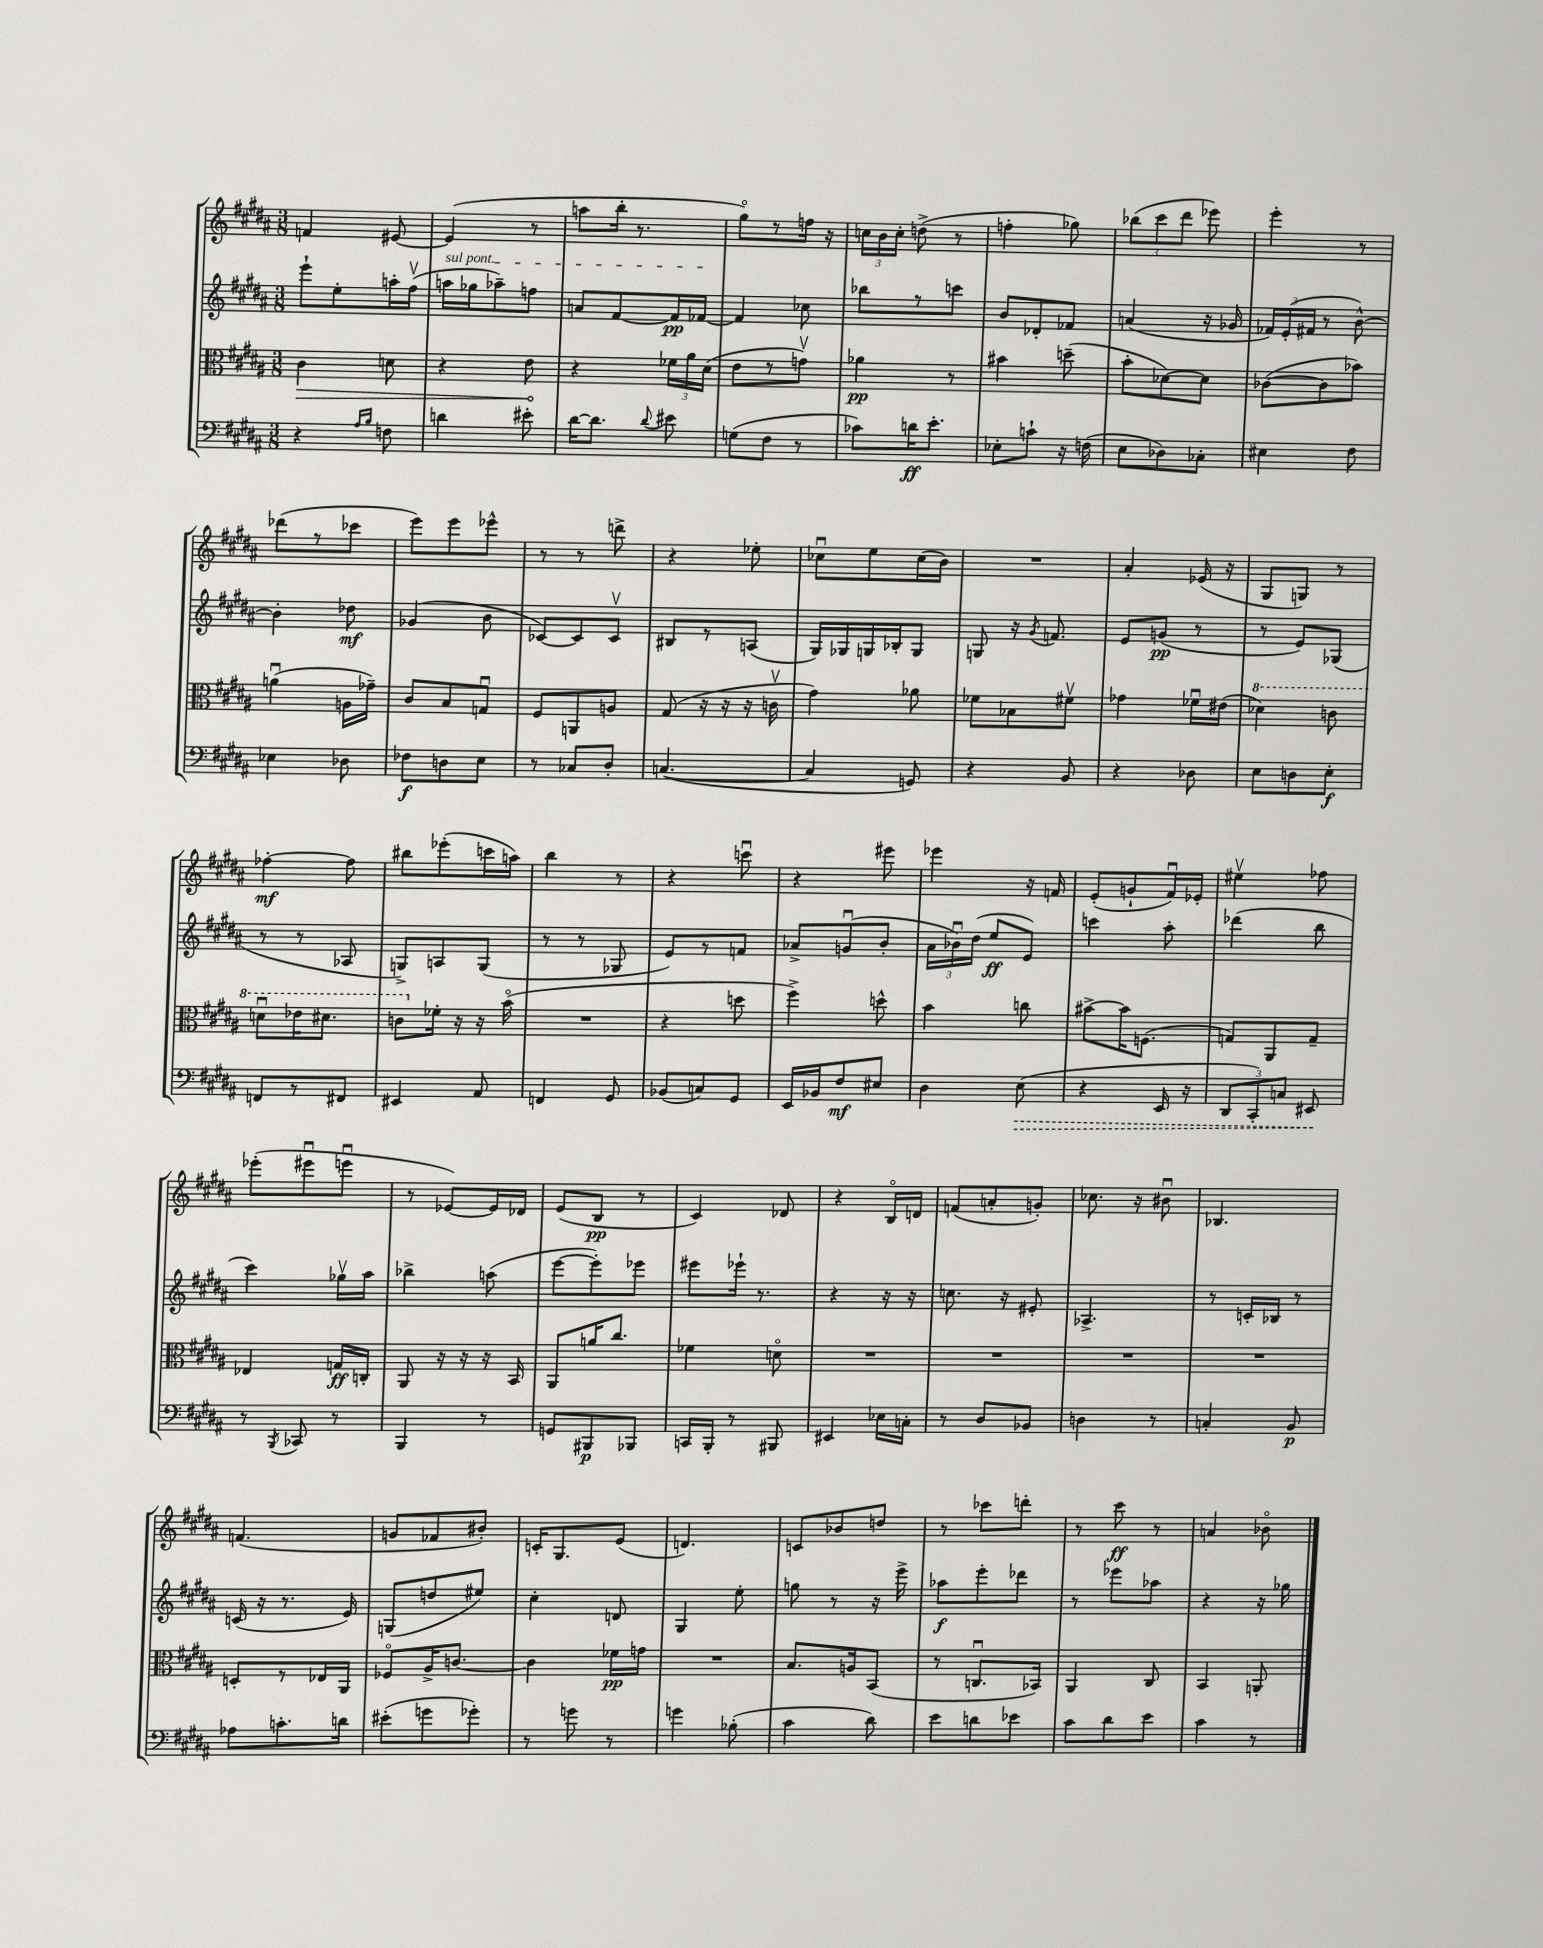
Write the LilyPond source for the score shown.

<<
\new StaffGroup <<
\new Staff = "s0" {
    \clef treble \key b \major \numericTimeSignature \time 3/8
    \autoBeamOff f'4 eis'8~ |
    eis'4( r8 |
    a''8[ b''16]-. r8. |
    gis''8[\flageolet) r8 f''16] r16 |
    \tuplet 3/2 { c''16[ b'16 c''16]-. } d''8->( r8 |
    f''4-. ges''8) |
    \tuplet 3/2 { bes''8[( cis'''8 dis'''8] } ees'''8) |
    e'''4-. r8 |
    des'''8[( r8 ces'''8] |
    e'''8[) e'''8 ees'''8]-^ |
    r8 r8 d'''8-> |
    r4 ees''8-. |
    ces''8[\downbow e''8 ces''16( b'16]) |
    R4. |
    ais'4-. ees'16( r16 |
    gis8[ g8]) r8 |
    fes''4~-.\mf fes''8 |
    bis''8[ ees'''8-.( c'''16 a''16]) |
    b''4 r8 |
    r4 c'''8\downbow |
    r4 eis'''8 |
    ees'''4 r16 f'16 |
    e'8[-.( g'8-! fis'16\downbow) ees'16]-. |
    eis''4\upbow fes''8 |
    ees'''8[-.( eis'''8\downbow e'''8]\downbow |
    r8 ees'8[~) ees'16 des'16] |
    e'8[( b8]\pp r8 |
    cis'4) des'8 |
    r4 b16[\flageolet d'16] |
    f'8[( a'8-. g'8]-.) |
    ces''8. r16 bis'8\downbow |
    bes4. |
    f'4.( |
    g'8[ fes'8 bis'8]-.) |
    c'16[-. gis8. e'8]( |
    d'4.) |
    c'8[ bes'8 d''8] |
    r8 ces'''8[ d'''8]-. |
    r8 cis'''8\ff r8 |
    a'4 bes'8\flageolet \bar "|." |
}
\new Staff = "s1" {
    \clef treble \key b \major \numericTimeSignature \time 3/8
    \autoBeamOff e'''8[-! e''8-. a''16-. fis''16]\upbow( |
    \once \override TextSpanner.bound-details.left.text = \markup { \italic "sul pont." } a''16[\startTextSpan ges''16 aes''8--) f''8] |
    a'8[ fis'8~ fis'16\pp fes'16]~\stopTextSpan |
    fes'4 ces''8 |
    bes''8[ r8 c'''8] |
    b'8[ des'8-. fes'8] |
    a'4( r16 ges'16 |
    \tuplet 3/2 { fes'16[) e'16-.( fis'16] } r8 b'8~-^) |
    b'4-. des''8\mf |
    ges'4( b'8 |
    ces'8[~) ces'8 ces'8]\upbow |
    bis8[ r8 a8]( |
    gis16[) ges16 g16 bes16-. g8] |
    g8 r16 \acciaccatura { gis'8 } f'8. |
    e'8[ g'8]\pp( r8 |
    r8 e'8[) ges8]( |
    r8 r8 aes8 |
    g8[->) a8 g8]( |
    r8 r8 ges8 |
    e'8[) r8 f'8] |
    aes'8[-> g'8\downbow( b'8]-. |
    \tuplet 3/2 { ais'16[ bes'16\downbow) dis''16]( } e''8[\ff e'8]) |
    c'''4 ais''8-. |
    des'''4( b''8 |
    cis'''4) ges''16[\upbow ais''16] |
    bes''4-> a''8( |
    e'''8[~ e'''8-.) ees'''8] |
    eis'''8[ ees'''16]-! r8. |
    r4 r16 r16 |
    c''8. r16 eis'8-. |
    aes4.-> |
    r8 c'16[-. bes16] r8 |
    c'16( r16 r8. e'16) |
    g8[( d''8 eis''8]) |
    cis''4-. d'8 |
    gis4 e''8-. |
    g''8 r8 r16 e'''16-> |
    aes''8[\f e'''8-. des'''8] |
    r8 ees'''8[ aes''8] |
    r4 r16 ges''16 \bar "|." |
}
\new Staff = "s2" {
    \clef alto \key b \major \numericTimeSignature \time 3/8
    \autoBeamOff \once \override Hairpin.circled-tip = ##t cis'4\> d'8 |
    r4 e'8\! |
    r4 \tuplet 3/2 { fes'16[ ais'16 dis'16]( } |
    e'8[ r8 g'8]\upbow) |
    aes'4\pp r8 |
    bis'4 d''8--( |
    b'8[-. des'8~) des'8] |
    ces'8[~( ces'8 bes'8]) |
    a'4\downbow( a16[ ges'16]--) |
    cis'8[ b8 g8]\downbow |
    fis8[ a,8 a8] |
    gis8( r16 r16 r16 c'16\upbow |
    gis'4) aes'8 |
    fes'8[ bes8 fis'8]\upbow |
    ges'4 fes'16[\downbow eis'16]( |
    \ottava #1 des''4) c''8 |
    d''8[\downbow ees''16 dis''8.] |
    c''8[ \ottava #0 fes'16]-. r16 r16 b'16\flageolet( |
    R4. |
    r4 d''8 |
    fis''4->) d''8-^ |
    b'4 c''8 |
    bis'8[~-> bis'16 f8.]( |
    g8[) ais,8 g8]-- |
    ees4 g16[\ff c16]-. |
    ais,8 r16 r16 r16 b,16 |
    ais,8[ a'16 cis''8.] |
    fes'4 d'8\flageolet |
    R4. |
    R4. |
    R4. |
    R4. |
    d8[-. r8 ees16 ais,16] |
    fes8[\flageolet ais16-> c'8.]~ |
    c'4 fes'16[\pp g'16] |
    R4. |
    b8.[ a16 b,8]( |
    r8 c8.[\downbow bes,16]) |
    ais,4 cis8 |
    b,4 a,8-. \bar "|." |
}
\new Staff = "s3" {
    \clef bass \key b \major \numericTimeSignature \time 3/8
    \autoBeamOff r4 \grace { ais16[ b16] } f8 |
    d'4 eis'8-. |
    dis'16[~ dis'8.] \appoggiatura { dis'8 } eis'8 |
    g8[( fis8] r8 |
    ces'8[) d'16\ff e'8.]-. |
    ees8[-. c'8]-! r16 f16( |
    e8[ des8) ces8]-. |
    eis4 fis8 |
    ees4 des8 |
    fes8[\f d8 e8] |
    r8 ces8[ dis8]-. |
    c4.~( |
    c4 g,8) |
    r4 b,8 |
    r4 des8 |
    e8[ d8 e8]-.\f |
    f,8[ r8 fis,8] |
    eis,4 ais,8 |
    f,4 gis,8 |
    bes,8[( c8) gis,8] |
    e,16[ bes,16 fis8\mf eis8] |
    dis4 \once \override Hairpin.style = #'dashed-line e8\>( |
    r4 e,16 r16 |
    \tuplet 3/2 { dis,8[ cis,8-.) c8] } eis,8\! |
    r8 \acciaccatura { b,,8 } ces,8 r8 |
    b,,4 r8 |
    g,8[ bis,,8\p bes,,8] |
    c,16[ b,,16]-. r8 bis,,8 |
    eis,4 ees16[ c16]-. |
    r8 dis8[ bes,8] |
    d4 r8 |
    c4-. b,8\p |
    aes8[ c'8.-. d'16] |
    eis'8[-.( g'8 ges'8]-.) |
    r8 g'8 r8 |
    g'4 bes8-.( |
    cis'4 dis'8) |
    e'8[ d'8 ees'8] |
    cis'8[ dis'8 e'8] |
    cis'4 r8 \bar "|." |
}
>>
>>
\layout { \context { \Score \remove "Bar_number_engraver" } }
